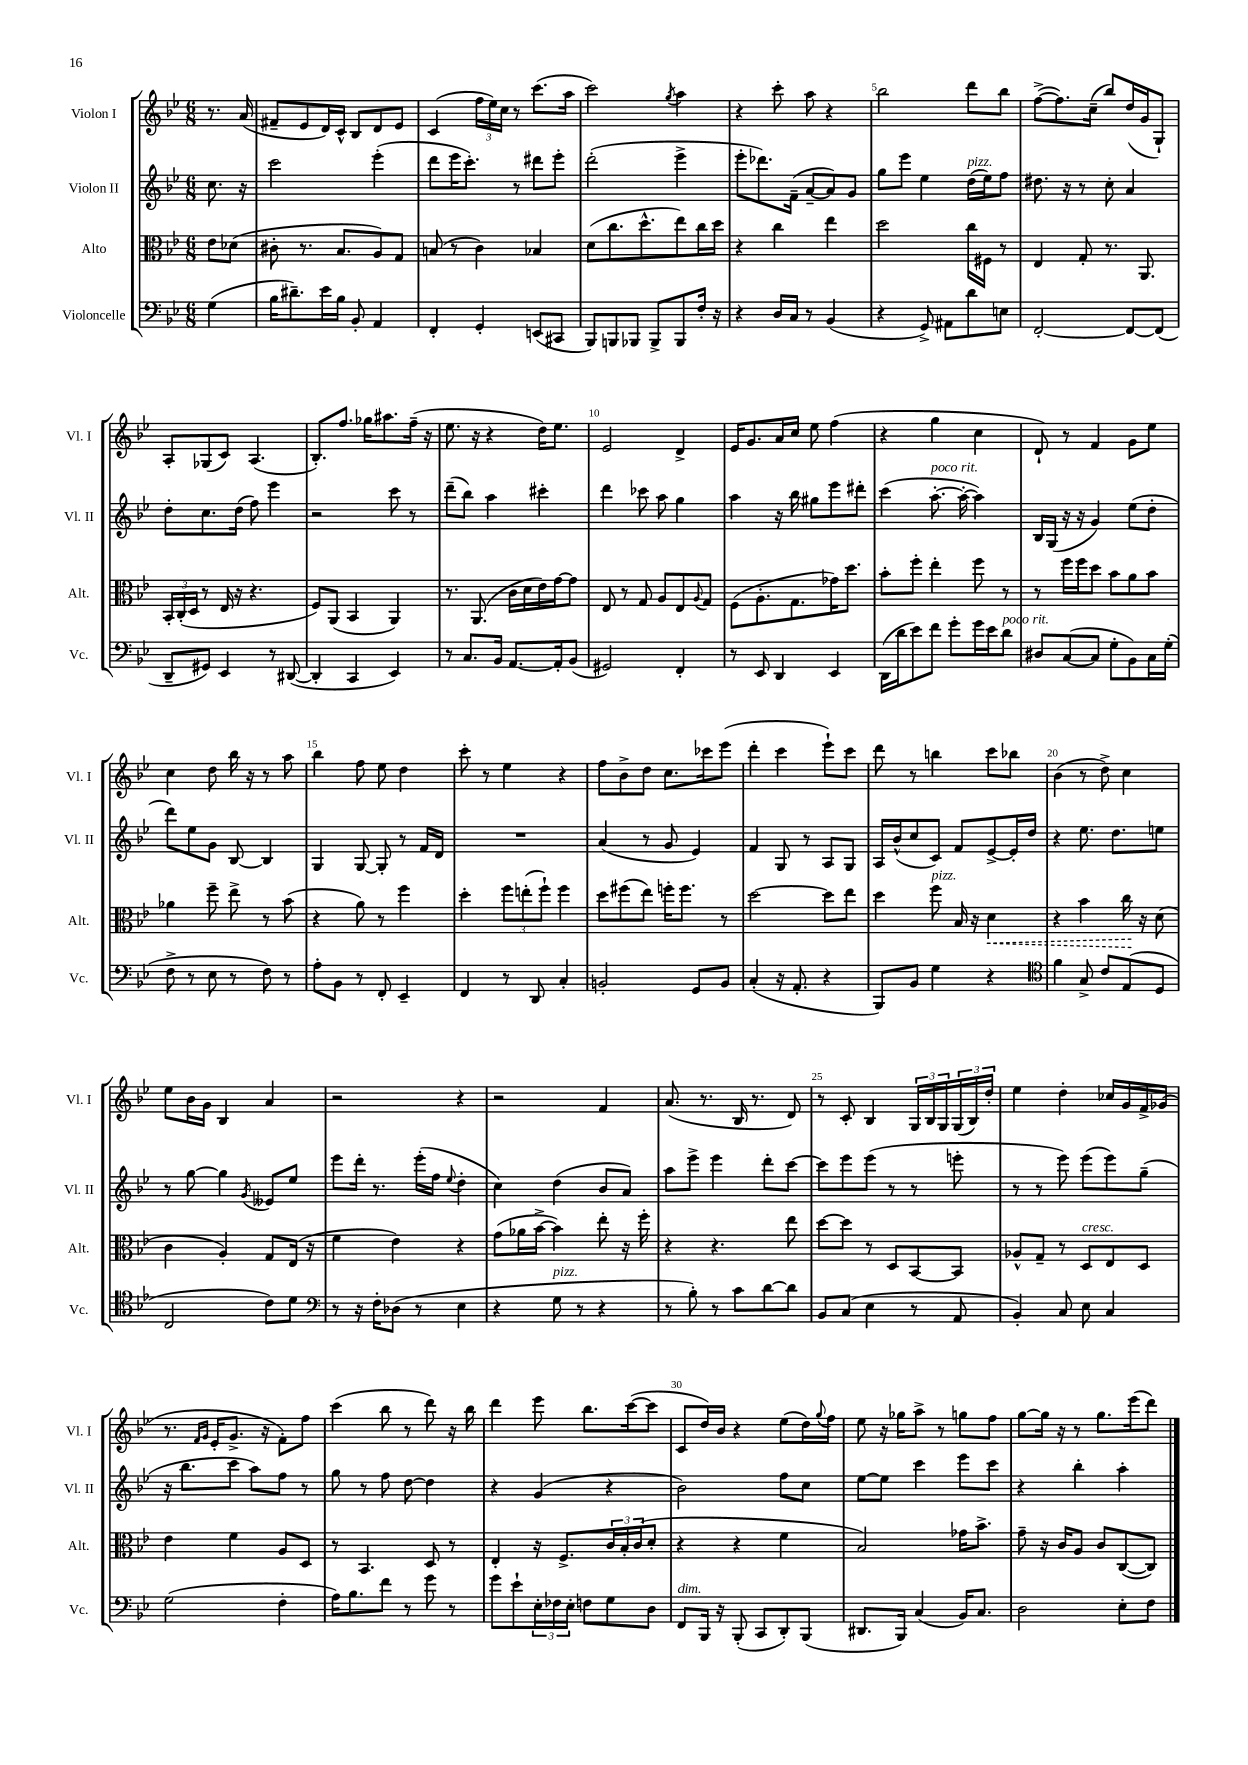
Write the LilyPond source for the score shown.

<<
\new StaffGroup <<
\new Staff = "s0" \with { instrumentName = "Violon I" shortInstrumentName = "Vl. I" } {
    \clef treble \key bes \major \numericTimeSignature \time 6/8 \partial 4
    r8. a'16( |
    fis'8-- ees'8 d'16) c'16-^ bes8 d'8 ees'8 |
    c'4( \tuplet 3/2 { f''16 ees''16) c''16 } r8 c'''8.( a''16 |
    c'''2) \acciaccatura { g''8 } a''4 |
    r4 c'''8-. a''8 r4 |
    bes''2 d'''8 bes''8 |
    f''8~->( f''8.) c''16--( bes''8) d''16( g'16 g8-!) |
    a8-. ges8( c'8) a4.( |
    bes8.-.) f''8. ges''16 ais''8. f''16--( r16 |
    ees''8. r16 r4 d''16) ees''8. |
    ees'2 d'4-> |
    ees'16 g'8. a'16 c''16 ees''8 f''4( |
    r4 g''4 c''4 |
    d'8-!) r8 f'4 g'8 ees''8 |
    c''4 d''8 bes''16 r16 r8 a''8 |
    bes''4 f''8 ees''8 d''4 |
    c'''8-. r8 ees''4 r4 |
    f''8 bes'8-> d''8 c''8. ces'''16 ees'''8( |
    d'''4-. c'''4 ees'''8-!) c'''8 |
    d'''8 r8 b''4 c'''8 bes''8 |
    bes'4( r8 d''8->) c''4 |
    ees''8 bes'16 g'16 bes4 a'4 |
    r2 r4 |
    r2 f'4 |
    a'8.( r8. bes16 r8. d'8) |
    r8 c'8-. bes4 \tuplet 3/2 { g16 bes16 g16 } \tuplet 3/2 { g16( bes16) d''16-. } |
    ees''4 d''4-. ces''16 g'16 f'16-> ges'16( |
    r8. \grace { f'16 g'16 } ees'16-. g'8.-> r16 f'8-.) f''8 |
    c'''4( bes''8 r8 d'''8) r16 bes''16 |
    d'''4 ees'''8 bes''8. c'''16~( c'''8 |
    c'8 d''16) bes'16 r4 ees''8( d''16) \appoggiatura { g''8 } f''16 |
    ees''8 r16 ges''16 a''8-> r8 g''8 f''8 |
    g''8~ g''16 r16 r8 g''8. ees'''16( d'''8) \bar "|." |
}
\new Staff = "s1" \with { instrumentName = "Violon II" shortInstrumentName = "Vl. II" } {
    \clef treble \key bes \major \numericTimeSignature \time 6/8 \partial 4
    c''8. r16 |
    c'''2 ees'''4-.( |
    d'''8 ees'''16 c'''8.-.) r8 dis'''8 ees'''8-. |
    d'''2-.( ees'''4-> |
    ees'''8-. des'''8.) f'16--( a'8~-- a'8) g'8 |
    g''8 ees'''8 ees''4 d''16^\markup { \italic "pizz." }( ees''16) f''8 |
    dis''8. r16 r8 c''8-. a'4 |
    d''8-. c''8. d''16( f''8) ees'''4 |
    r2 c'''8 r8 |
    d'''8--( bes''8) a''4 cis'''4-. |
    d'''4 ces'''8 a''8 g''4 |
    a''4 r16 bes''16 gis''8 ees'''8 dis'''8-. |
    c'''4( a''8.~-.^\markup { \italic "poco rit." } a''16~-. a''4) |
    bes16 g16( r16 r16 g'4) ees''8( d''8-. |
    d'''8) ees''8 g'8 bes8~ bes4 |
    g4 g8~ g8-. r8 f'16 d'16 |
    R2. |
    a'4( r8 g'8 ees'4) |
    f'4 g8 r8 a8 g8 |
    a16 bes'16-^( c''8 c'8) f'8 ees'8~-> ees'16-. d''16 |
    r4 ees''8. d''8. e''8 |
    r8 g''8~ g''4 \acciaccatura { g'8 } eeses'8 ees''8 |
    ees'''8 d'''16-. r8. ees'''16-.( f''16 \appoggiatura { ees''8 } d''4-. |
    c''4) d''4( bes'8 a'8) |
    a''8 ees'''8-> ees'''4 d'''8-. c'''8~ |
    c'''8 ees'''8 ees'''8( r8 r8 e'''8-. |
    r8 r8 ees'''8) ees'''8( ees'''8) g''8--( |
    r16 bes''8. c'''8 a''8) f''8 r8 |
    g''8 r8 f''8 d''8~ d''4 |
    r4 g'4( r4 |
    bes'2) f''8 c''8 |
    ees''8~ ees''8 c'''4 ees'''8 c'''8 |
    r4 bes''4-. a''4-. \bar "|." |
}
\new Staff = "s2" \with { instrumentName = "Alto" shortInstrumentName = "Alt." } {
    \clef alto \key bes \major \numericTimeSignature \time 6/8 \partial 4
    ees'8 des'8( |
    cis'8-. r8. bes8. a8) g8 |
    b8( r8 c'4) bes4 |
    d'8( c''8. d''8.-^ ees''8) c''16 d''16 |
    r4 c''4 ees''4 |
    d''2 c''16 fis16 r8 |
    ees4 g8-. r8. a,8. |
    \tuplet 3/2 { bes,16-. c16-.( d16 } r8 ees16 r16 r4. |
    f8) a,8( bes,4 a,4) |
    r8. a,8.( c'16 d'16 ees'16) g'16~ g'8 |
    ees8 r8 g8 a8 ees8 \appoggiatura { a8 } g8 |
    f8( a8.-. g8. ges'16) d''8. |
    bes'8-. f''8-. ees''4-. f''8 r8 |
    r8 f''16 f''16 d''8 bes'8 a'8 bes'8 |
    aes'4 f''8-- ees''8-> r8 bes'8( |
    r4 a'8) r8 f''4 |
    d''4-. \tuplet 3/2 { f''8 e''8-.( f''8-!) } f''4 |
    d''8 fis''8( ees''8) f''16-. f''8. r8 |
    d''2~ d''8 ees''8 |
    d''4 f''8^\markup { \italic "pizz." } bes16 r16 \once \override Hairpin.style = #'dashed-line d'4\< |
    r4 bes'4 c''16\! r16 d'8( |
    c'4 a4-.) g8 ees16( r16 |
    f'4 ees'4) r4 |
    g'8( aes'16 bes'16~-> bes'4) ees''8-. r16 f''16-. |
    r4 r4. ees''8 |
    d''8~ d''8 r8 d8 bes,8~ bes,8 |
    aes8-^ g8-- r8 d8^\markup { \italic "cresc." } ees8 d8 |
    ees'4 f'4 a8 d8 |
    r8 bes,4. d8 r8 |
    ees4-. r16 f8.-> \tuplet 3/2 { c'16 bes16-. c'16( } d'8-. |
    r4 r4 f'4 |
    bes2) ges'16 bes'8.-> |
    g'8-- r16 c'16 a8 c'8 c8~( c8) \bar "|." |
}
\new Staff = "s3" \with { instrumentName = "Violoncelle" shortInstrumentName = "Vc." } {
    \clef bass \key bes \major \numericTimeSignature \time 6/8 \partial 4
    g4( |
    bes16 dis'8.--) ees'16 bes16 bes,8-. a,4 |
    f,4-. g,4-. e,8( cis,8 |
    bes,,8) b,,8 bes,,8 bes,,8-> bes,,8 f16-. r16 |
    r4 d16 c16 r8 bes,4( |
    r4 g,8->) ais,8 d'8 e8 |
    f,2~-. f,8~ f,8( |
    d,8-- gis,8) ees,4 r8 dis,8~( |
    dis,4-. c,4 ees,4) |
    r8 c8. bes,16 a,8.~ a,16-. bes,8( |
    gis,2) f,4-. |
    r8 ees,8 d,4 ees,4 |
    d,16( d'16 ees'8) f'8 g'8-. g'16 ees'16 d'8^\markup { \italic "poco rit." } |
    dis8 c8~( c8 g8-. bes,8) c16 g16-.( |
    f8-> r8 ees8 r8 f8) r8 |
    a8-. bes,8 r8 f,8-. ees,4-- |
    f,4 r8 d,8 c4-. |
    b,2-. g,8 b,8 |
    c4-.( r16 a,8.-. r4 |
    bes,,8) bes,8 g4 r4 |
    \clef tenor f'4 g8-> c'8 ees8( d8 |
    c2 c'8) d'8 |
    \clef bass r8 r16 f16-. des8( r8 ees4 |
    r4 g8^\markup { \italic "pizz." } r8 r4 |
    r8 bes8-.) r8 c'8 d'8~ d'8 |
    bes,8 c8( ees4 r8 a,8 |
    bes,4-.) c8 ees8 c4 |
    g2( f4-. |
    a16) bes8. f'8 r8 g'8 r8 |
    g'8 ees'8-! \tuplet 3/2 { ees16-. fes16 ees16-. } f8 g8 d8 |
    f,8^\markup { \italic "dim." } bes,,16 r16 bes,,8-.( c,8 d,8-.) bes,,8( |
    dis,8. bes,,16) c4( bes,16) c8. |
    d2 ees8-. f8 \bar "|." |
}
>>
>>
\layout { \context { \Score \override BarNumber.break-visibility = ##(#f #t #t) barNumberVisibility = #(every-nth-bar-number-visible 5) } }
